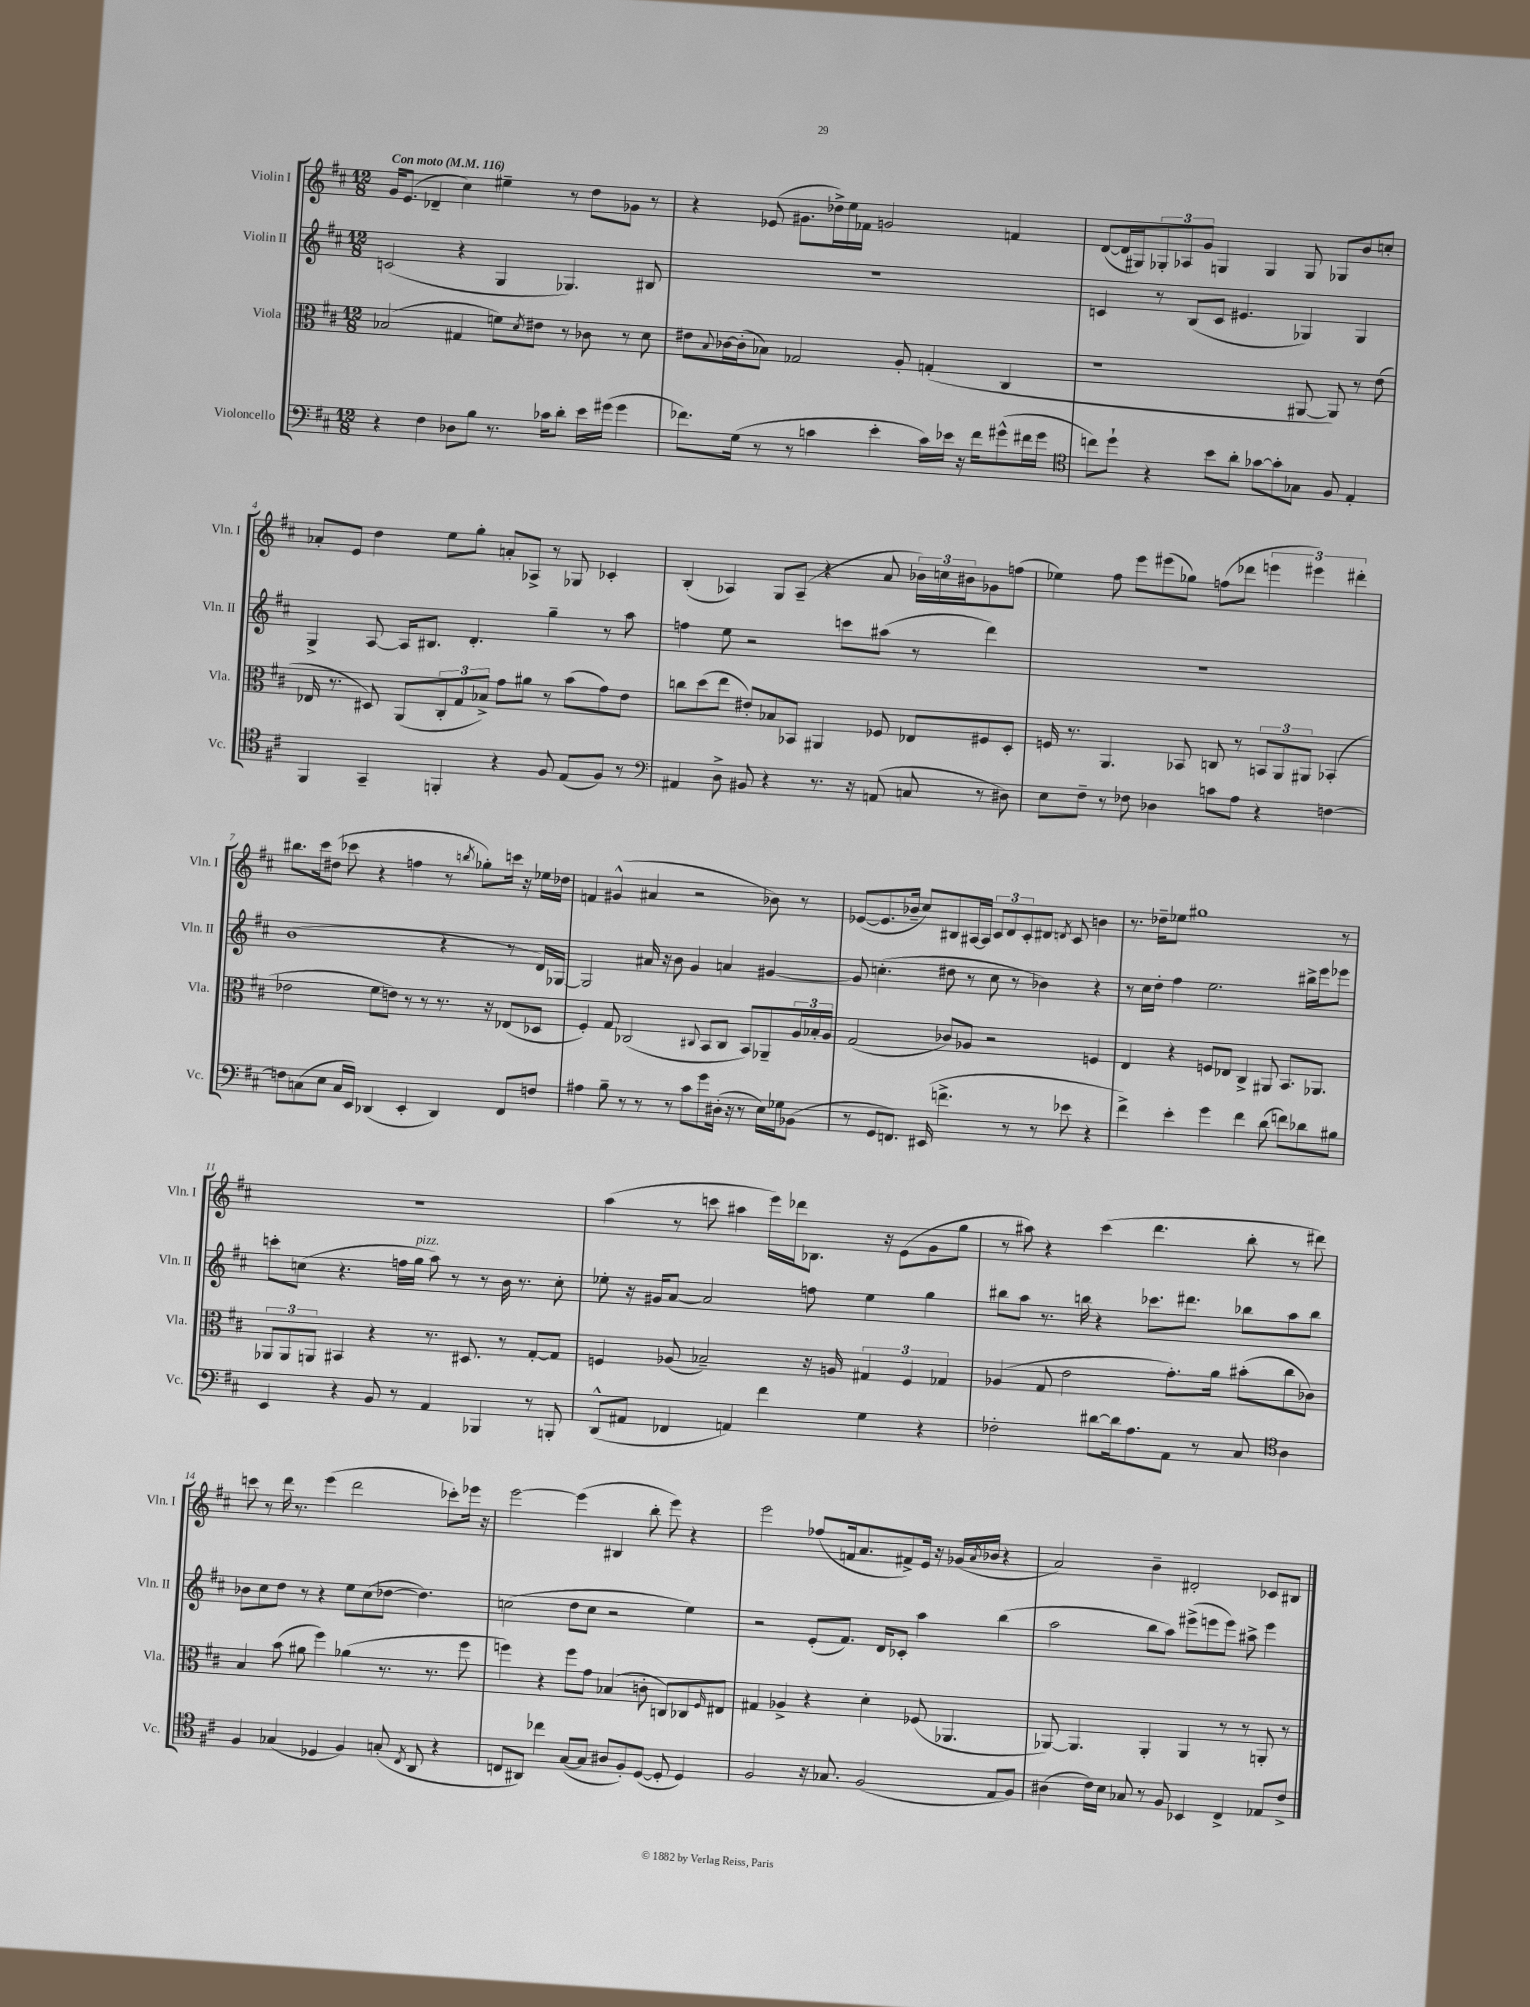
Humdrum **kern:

**kern	**kern	**kern	**kern
*part4	*part3	*part2	*part1
*staff4	*staff3	*staff2	*staff1
*I"Violoncello	*I"Viola	*I"Violin II	*I"Violin I
*I'Vc.	*I'Vla.	*I'Vln. II	*I'Vln. I
*clefF4	*clefC3	*clefG2	*clefG2
*k[f#c#]	*k[f#c#]	*k[f#c#]	*k[f#c#]
*M12/8	*M12/8	*M12/8	*M12/8
*MM116	*MM116	*MM116	*MM116
=1	=1	=1	=1
!	!	!	!LO:TX:a:B:t=Con moto
4r	(2B-X/	(2cn/	16g/KL
.	.	.	(8.e/J
4F#\	.	.	4d-X~/
8D-X\L	4G#X/	4r	4cc#\)
8B\J	.	.	.
8.r	8fn\L)	4G/	4ee#X~\
.	8qd/	.	.
.	8e#X\J	.	.
16c-X\KL	.	.	.
8d'\J	8r	4.G-X/)	8r
16e\LL	8c-X\	.	8dd\L
(16g#X\JJ	.	.	.
4g#\	8r	.	8g-X\J
.	8d\	8B#X/	8r
=2	=2	=2	=2
8.f-X\L)	8e#X\L	1.r	4r
.	8qqB/	.	.
.	[16c-X\L	.	.
(16G\Jk	(16c-'\J]	.	.
8r	8B-X\J)	.	(8e-X/
8r	2G-X/	.	8.g#X\L
4cn\	.	.	.
.	.	.	16dd-X^\L)
.	.	.	16ee\
.	.	.	16f-X\JJ
4e'\	.	.	2gn/
.	8A'/	.	.
16c\LL)	(4Gn'/	.	.
16e-X\JJ	.	.	.
16r	.	.	.
16f-\KL	.	.	.
(8g#X^^\	4C#/	.	4fn/
16f#X\L	.	.	.
16g#\JJ	.	.	.
=3	=3	=3	=3
*clefC4	*	*	*
8ccn\L)	1r	4cn/	([8d/L
8dd`\J	.	.	16d/L]
.	.	.	16G#X/J)
4r	.	8r	12G-X'/
.	.	.	12A-X/
.	.	(8B/L	.
.	.	.	12g/J
8b\L	.	8c/J	4Gn/
8a'\J	.	4.e#X/	.
[8g-X\L	.	.	4G/
8g-'\]	.	.	.
8G-X\J	[8AA#X/	4G-X/)	8G/
8F#/	8AA#/])	.	8G-X/L
4E'/	8r	4G-/	8b/
.	(8e\	.	8ccn'/J
!!LO:LB:g=z
=4	=4	=4	=4
4FF#/	16E-X/	4G^/	8a-X'/L
.	8.r	.	.
.	.	.	8e/J
4GG~/	8D#X/)	[8A/	4dd\
.	(8AA/L	16A/KL]	.
.	.	8.B#X/J	.
4FFn'/	12C#'/	.	8ee\L
.	12G/	.	.
.	.	4.d'/	8gg'\J
.	12B-X^/J)	.	.
4r	8g\L	.	8an'/L
.	8a#X\J	.	8A-X^/J
8F#/	8r	4gg~\	8r
(8E/L	(8b\L	.	8G-X/
8F#/J)	8g\)	8r	4c-X'/
8r	8e\J	8aa\	.
=5	=5	=5	=5
*clefF4	*	*	*
4AA#X/	8ccn\L	4ffn\	(4B'/
.	(8dd\	.	.
8D^\	8ee\J	8ee\	4A-X/)
8BB#X/	8e#X'/L)	2r	.
4r	8B-X/	.	8G/L
.	8BB-X/J	.	(8A-~/J
8.r	4AA#X/	.	4r
.	.	8cccn\L	.
16r	.	.	.
(8AAn/	8F-X/	(8aa#X\J	8a/
8Cn/	8E-X/L	8r	24b-X\LL)
.	.	.	24ccn\
.	.	.	24b#X\J
8r	8F#X/	4ddd\)	8g-X\
8D#X\)	8D'/J	.	(8ffn\J
=6	=6	=6	=6
8E\L	16Fn/	1.r	4ee-X\)
.	8.r	.	.
8F#~\J	.	.	.
8r	4.AA/	.	8ff#\
8F-X\	.	.	8eee\L
4D-X\	.	.	(8eee#X\
.	8BB-X/	.	8gg-X\J)
8cn\L	8Cn/	.	(8ffn\L
8A\J	8r	.	8ddd-X\J
4r	12BBn/L	.	6eeen\
.	12AA/	.	.
.	12AA#X/J	.	6eee#X\)
[4Fn\	(4BB-X'/	.	.
.	.	.	6ddd#X'\
!!LO:LB:g=z
=7	=7	=7	=7
8Fn\L]	2e-X\	(1b	8.bb#X\L
(8Cn\	.	.	.
.	.	.	16ccc#\k
8E\J	.	.	(8dd#X\J
16C/LL	.	.	8ccc-X\
16EE/JJ)	.	.	.
(4DD-X/	8f#\L	.	4r
.	8en\J)	.	.
4EE'/	8r	.	4ffn\
.	8r	.	.
4DD-/)	8.r	4r	8r
.	.	.	8qbbn/
.	.	.	8gg-X'\L)
.	16r	.	.
8FF#/L	(8E-X/L	8r	16cccn\Jk
.	.	.	16r
8Fn/J	8D-X/J	16d/LL)	16ee-X\LL
.	.	[16G-X/JJ	16dd-X\JJ
=8	=8	=8	=8
4A#X\	4F#'/)	2G-/]	4fn/
8B~\	8G/	.	(4g#X^^/
8r	(2C-X/	.	.
8r	.	16a#X/	4a#X/
.	.	16r	.
8r	.	8b\	.
8c#\L	.	4g/	2r
.	8qqC#X/	.	.
8g\	8BB/L	.	.
(16D#X'\Jk	8C#/J	4an/	.
16r	.	.	.
8r	8BB/L)	.	.
16E\LL)	8AA-X~/	[4g#X/	8b-X\)
16G-X\J	.	.	.
(8BB-X\J	24A/L	.	8r
.	24B-X'/	.	.
.	24A/JJ	.	.
=9	=9	=9	=9
8r	(2G/	8g#/]	([8e-X/L
8GG/L	.	(4.ccn'\	8.e-/]
8.FFn/J)	.	.	.
.	.	.	16b-X~/Jk
.	.	.	8cc#/L)
(16EE#X/	.	.	.
4.fn^\	8c-X/L)	8dd#X\	8B#X/
.	8A-X/J	8r	[16A#X/L
.	.	.	16A#/JJ]
.	2r	8cc\	12c#/L
.	.	.	12d/
8r	.	8r	.
.	.	.	12c#'/
8r	.	4b-X\)	8d#X/J
.	.	.	8qdn/
8e-X\	.	.	8c#/
4r	4Fn/	4r	4bn\
=10	=10	=10	=10
4f#^\)	4E/	8r	8.r
.	.	16cc#\LL	.
.	.	16dd'\JJ	16dd-X~\KL
4e'\	4r	4ff#\	8ee-X\J
.	.	.	1gg#X
4g\	8Fn/L	2.ee\	.
.	8E-X/J	.	.
4f#\	4C#^/	.	.
(8d\	8AA#X/	.	.
8fn\L)	8.BB/L	.	.
8d-X\	.	16bb#X^\LL	.
.	8.AA-X/J	16eee\J	.
8B#X\J	.	8eee-X\J	8r
!!LO:LB:g=z
=11	=11	=11	=11
4EE/	12AA-X/L	8cccn'\L	1.r
.	12AA-/	.	.
.	.	(8ccn\J	.
.	12AAn/J	.	.
4r	4BB#X/	4.r	.
8BB/	4r	.	.
8r	.	16ffn\LL	.
!	!	!LO:TX:a:i:t=pizz.	!
.	.	16gg\JJ	.
4AA/	8.r	8aa\)	.
.	.	8r	.
.	8.D#X/	.	.
4BBB-X/	.	8r	.
.	8r	16b\	.
.	.	8.r	.
8r	[8G'/L	.	.
8BBBn'/	8G/J]	8cc'\	.
=12	=12	=12	=12
(8DD^^/L	4Fn/	8ee-X'\	(4aa\
8AA#X/J	.	16r	.
.	.	16g#X/KL	.
4FF-X/	(8A-X/	[8a/J	8r
.	2B-X~/)	2a/]	8cccn\
4AAn/)	.	.	4aa#X\
4f#\	.	.	16eee\LL)
.	.	.	16ddd-X\J
.	16r	8ffn\	8.B-X\J
.	16An/	.	.
4G\	6G#X/	4ee-\	.
.	.	.	16r
.	.	.	(8e\L
.	6F/	.	.
4r	.	4gg\	8g\
.	6G-X/	.	.
.	.	.	8gg\J
=13	=13	=13	=13
2F-X'\	(4A-X/	8bb#X\L	8r
.	.	8aa\J	8aa#X\)
.	8G/	8.r	4r
.	2e\	.	.
.	.	16bbn\	.
[8d#X\L	.	4r	(4ccc#\
16d#\k]	.	.	.
8.A\	.	.	.
.	.	8.ccc-X\L	4.ddd\
8AA\J	8.g'\L)	.	.
.	.	8.ddd#X\J	.
8r	.	.	.
.	16a\Jk	.	.
8C#/	(8b#X'\L	8bb-X\L	8bb'\
*clefC4	*	*	*
4A\	8cc#\	8aa\	8r
.	8c-X\J)	8bb-\J	8ddd#X\)
!!LO:LB:g=z
=14	=14	=14	=14
4F#/	4B/	8b-X\L	8cccn\
.	.	8cc#\	8r
(4G-X/	(8b\	8dd\J	16ddd\
.	.	.	8.r
.	8a#X\	8r	.
4D-X/	4ff#\)	4r	(4eee\
4F#/)	(4a-X\	8ee\L	2ddd\
.	.	(8cc#\	.
(8Gn'/	8.r	[8dd-X\J	.
8qC#/	.	.	.
8AA/	.	4.dd-\])	.
.	8.r	.	.
4r	.	.	8ccc-X'\L)
.	8ff#\	.	16eee-X\Jk
.	.	.	16r
=15	=15	=15	=15
8Cn/L	4ffn\)	(2ccn\	[2eee\
8AA#X/J)	.	.	.
4cc-X\	4r	.	.
([8G/L	8ff\L	8dd\L	(4eee\]
8G/J]	8g\J	8cc\J	.
8A#X/L	(4B-X/	2r	4B#X/
8F#'/)	.	.	.
([8D/J	8cn'\	.	8bb'\
8D'/]	8Cn/L)	.	8eee\)
4D/)	8C-X/	4ee\)	4r
.	16qqF#/	.	.
.	8E#X/J	.	.
=16	=16	=16	=16
2F#/	4G#X/	2r	2eee\
.	4A-X^/	.	.
16r	4r	(8e'/L	(8ff-X/L
8.G-X/	.	.	.
.	.	8.f#/J)	16fn/k
.	.	.	8.a/
(2F#/	4d'\	.	.
.	.	16d/KL	.
.	.	8c-X'/J	8f#X^/)
.	(8F-X/	4aa\	16e/Jk
.	.	.	16r
.	4.AA-X/	.	(16g-X/LL
.	.	.	8qa/
.	.	.	16b-X/JJ
8E/L	.	(4bb\	4r
8F#/J)	.	.	.
=17	=17	=17	=17
(4A#X\	[8AA-X/)	2aa\	2a/)
.	4.AA-/]	.	.
16c#\LL)	.	.	.
16B\JJ	.	.	.
8G-X/	.	.	.
8r	4AA-'/	8bb\L	4b~\
8F#/	.	8aa\J)	.
4BB-X/	4AA-/	(8eee#X^\L	2d#X'/
.	.	8eeen\	.
4C#^/	8r	8eee\J)	.
.	8r	8aa#X^\	.
8E-X/L	8AAn'/	4eee\	8c-X/L
8c#^/J	8r	.	8B#X/J
==	==	==	==
*-	*-	*-	*-
